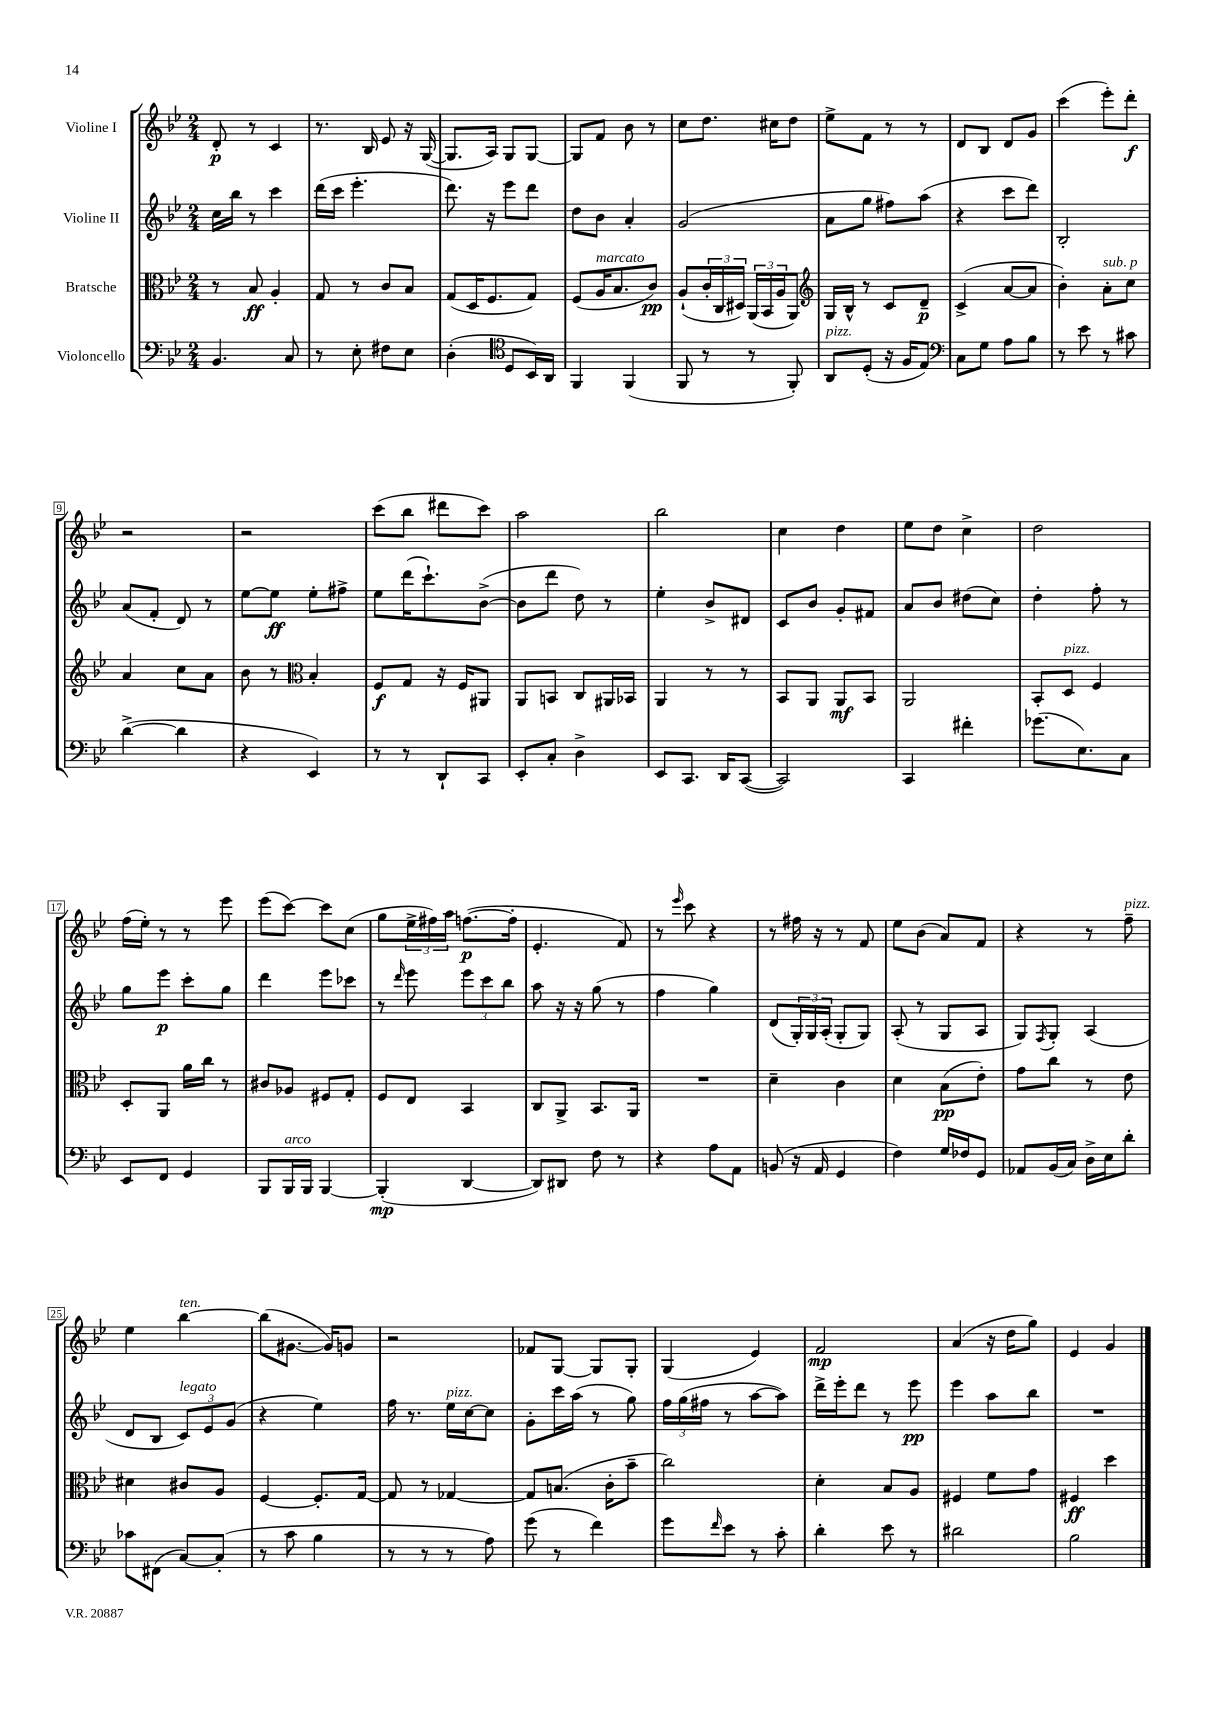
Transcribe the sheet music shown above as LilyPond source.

<<
\new StaffGroup <<
\new Staff = "s0" \with { instrumentName = "Violine I" } {
    \clef treble \key bes \major \numericTimeSignature \time 2/4
    d'8-.\p r8 c'4 |
    r8. bes16 ees'8 r16 g16~( |
    g8. a16) g8 g8~ |
    g8 f'8 bes'8 r8 |
    c''8 d''8. cis''16 d''8 |
    ees''8-> f'8 r8 r8 |
    d'8 bes8 d'8 g'8 |
    c'''4( ees'''8-.) d'''8-.\f |
    r2 |
    r2 |
    c'''8( bes''8 dis'''8 c'''8) |
    a''2 |
    bes''2 |
    c''4 d''4 |
    ees''8 d''8 c''4-> |
    d''2 |
    f''16( ees''16-.) r8 r8 ees'''8 |
    ees'''8( c'''8~) c'''8 c''8( |
    g''8 \tuplet 3/2 { ees''16-> fis''16) a''16 } f''8.~\p( f''16-. |
    ees'4.-. f'8) |
    r8 \grace { ees'''16 } c'''8 r4 |
    r8 fis''16 r16 r8 f'8 |
    ees''8 bes'8( a'8) f'8 |
    r4 r8 f''8--^\markup { \italic "pizz." } |
    ees''4 bes''4~^\markup { \italic "ten." } |
    bes''8( gis'8.~ gis'16) g'8 |
    r2 |
    fes'8 g8~ g8 g8-. |
    g4( ees'4) |
    f'2\mp |
    a'4( r16 d''16 g''8) |
    ees'4 g'4 \bar "|." |
}
\new Staff = "s1" \with { instrumentName = "Violine II" } {
    \clef treble \key bes \major \numericTimeSignature \time 2/4
    c''16 bes''16 r8 c'''4 |
    d'''16( c'''16 ees'''4.-. |
    d'''8.) r16 ees'''8 d'''8 |
    d''8 bes'8 a'4-. |
    g'2( |
    a'8 g''8 fis''8) a''8( |
    r4 c'''8 d'''8) |
    bes2-. |
    a'8( f'8-. d'8) r8 |
    ees''8~ ees''8\ff ees''8-. fis''8-> |
    ees''8 d'''16( c'''8.-!) bes'8~->( |
    bes'8 d'''8 d''8) r8 |
    ees''4-. bes'8-> dis'8 |
    c'8 bes'8 g'8-. fis'8 |
    a'8 bes'8 dis''8( c''8) |
    d''4-. f''8-. r8 |
    g''8 ees'''8\p c'''8-. g''8 |
    d'''4 ees'''8 ces'''8 |
    r8 \grace { d'''16 } ees'''8 \tuplet 3/2 { ees'''8 c'''8 bes''8 } |
    a''8 r16 r16 g''8( r8 |
    f''4 g''4) |
    d'8( \tuplet 3/2 { g16-.) g16 a16-.( } g8-. g8) |
    a8-.( r8 g8 a8 |
    g8) \acciaccatura { f8 } g8-. a4( |
    d'8 bes8 \tuplet 3/2 { c'8^\markup { \italic "legato" }) ees'8 g'8( } |
    r4 ees''4) |
    f''16 r8. ees''16^\markup { \italic "pizz." } c''16~ c''8 |
    g'8-. c'''16 a''16( r8 g''8) |
    \tuplet 3/2 { f''16 g''16( fis''16 } r8 a''8~ a''8) |
    d'''16-> ees'''16-. d'''8 r8 ees'''8\pp |
    ees'''4 a''8 bes''8 |
    R2 \bar "|." |
}
\new Staff = "s2" \with { instrumentName = "Bratsche" } {
    \clef alto \key bes \major \numericTimeSignature \time 2/4
    r8 bes8\ff a4-. |
    g8 r8 c'8 bes8 |
    g8( d16 f8. g8) |
    f8( a16^\markup { \italic "marcato" } bes8. c'8\pp) |
    a8-!( \tuplet 3/2 { c'16-. c16 dis16) } \tuplet 3/2 { a,16( bes,16 a16 } a,8) |
    \clef treble g16 bes16-^ r8 c'8 d'8--\p |
    c'4->( a'8~ a'8 |
    bes'4-.) a'8-.^\markup { \italic "sub. p" } c''8 |
    a'4 c''8 a'8 |
    bes'8 r8 \clef alto bes4-. |
    f8\f g8 r16 f16 ais,8 |
    a,8 b,8 c8 ais,16 bes,16 |
    a,4 r8 r8 |
    bes,8 a,8 a,8\mf bes,8 |
    a,2 |
    bes,8-. d8^\markup { \italic "pizz." } f4 |
    d8-. a,8 a'16 c''16 r8 |
    cis'8 aes8 fis8 g8-. |
    f8 ees8 bes,4 |
    c8 a,8-> bes,8. a,16 |
    R2 |
    d'4-- c'4 |
    d'4 bes8\pp( ees'8-.) |
    g'8 c''8 r8 ees'8 |
    dis'4 cis'8 a8 |
    f4~ f8.-. g16~ |
    g8 r8 ges4~ |
    ges8 b8.( c'16-. bes'8-- |
    c''2) |
    d'4-. bes8 a8 |
    fis4 f'8 g'8 |
    fis4\ff d''4 \bar "|." |
}
\new Staff = "s3" \with { instrumentName = "Violoncello" } {
    \clef bass \key bes \major \numericTimeSignature \time 2/4
    bes,4. c8 |
    r8 ees8-. fis8 ees8 |
    d4-.( \clef tenor d8 bes,16) a,16 |
    f,4 f,4( |
    f,8 r8 r8 f,8-.) |
    a,8^\markup { \italic "pizz." } d8-.( r16 f16 ees8) |
    \clef bass c8 g8 a8 bes8 |
    r8 ees'8 r8 cis'8 |
    d'4~->( d'4 |
    r4 ees,4) |
    r8 r8 d,8-! c,8 |
    ees,8-. c8-. d4-> |
    ees,8 c,8. d,16 c,8~( |
    c,2) |
    c,4 fis'4-. |
    ges'8.( ees8.) c8 |
    ees,8 f,8 g,4 |
    bes,,8 bes,,16^\markup { \italic "arco" } bes,,16 bes,,4~ |
    bes,,4-.\mp( d,4~ |
    d,8) dis,8 f8 r8 |
    r4 a8 a,8 |
    b,8( r16 a,16 g,4 |
    f4) g16 fes16 g,8 |
    aes,8 bes,16( c16) d16-> ees16 d'8-. |
    ces'8 fis,8( c8~) c8-.( |
    r8 c'8 bes4 |
    r8 r8 r8 a8) |
    g'8( r8 f'4) |
    g'8 \grace { f'16 } ees'8 r8 c'8-. |
    d'4-. ees'8 r8 |
    dis'2 |
    bes2 \bar "|." |
}
>>
>>
\layout { \context { \Score \override BarNumber.stencil = #(make-stencil-boxer 0.1 0.3 ly:text-interface::print) } }
